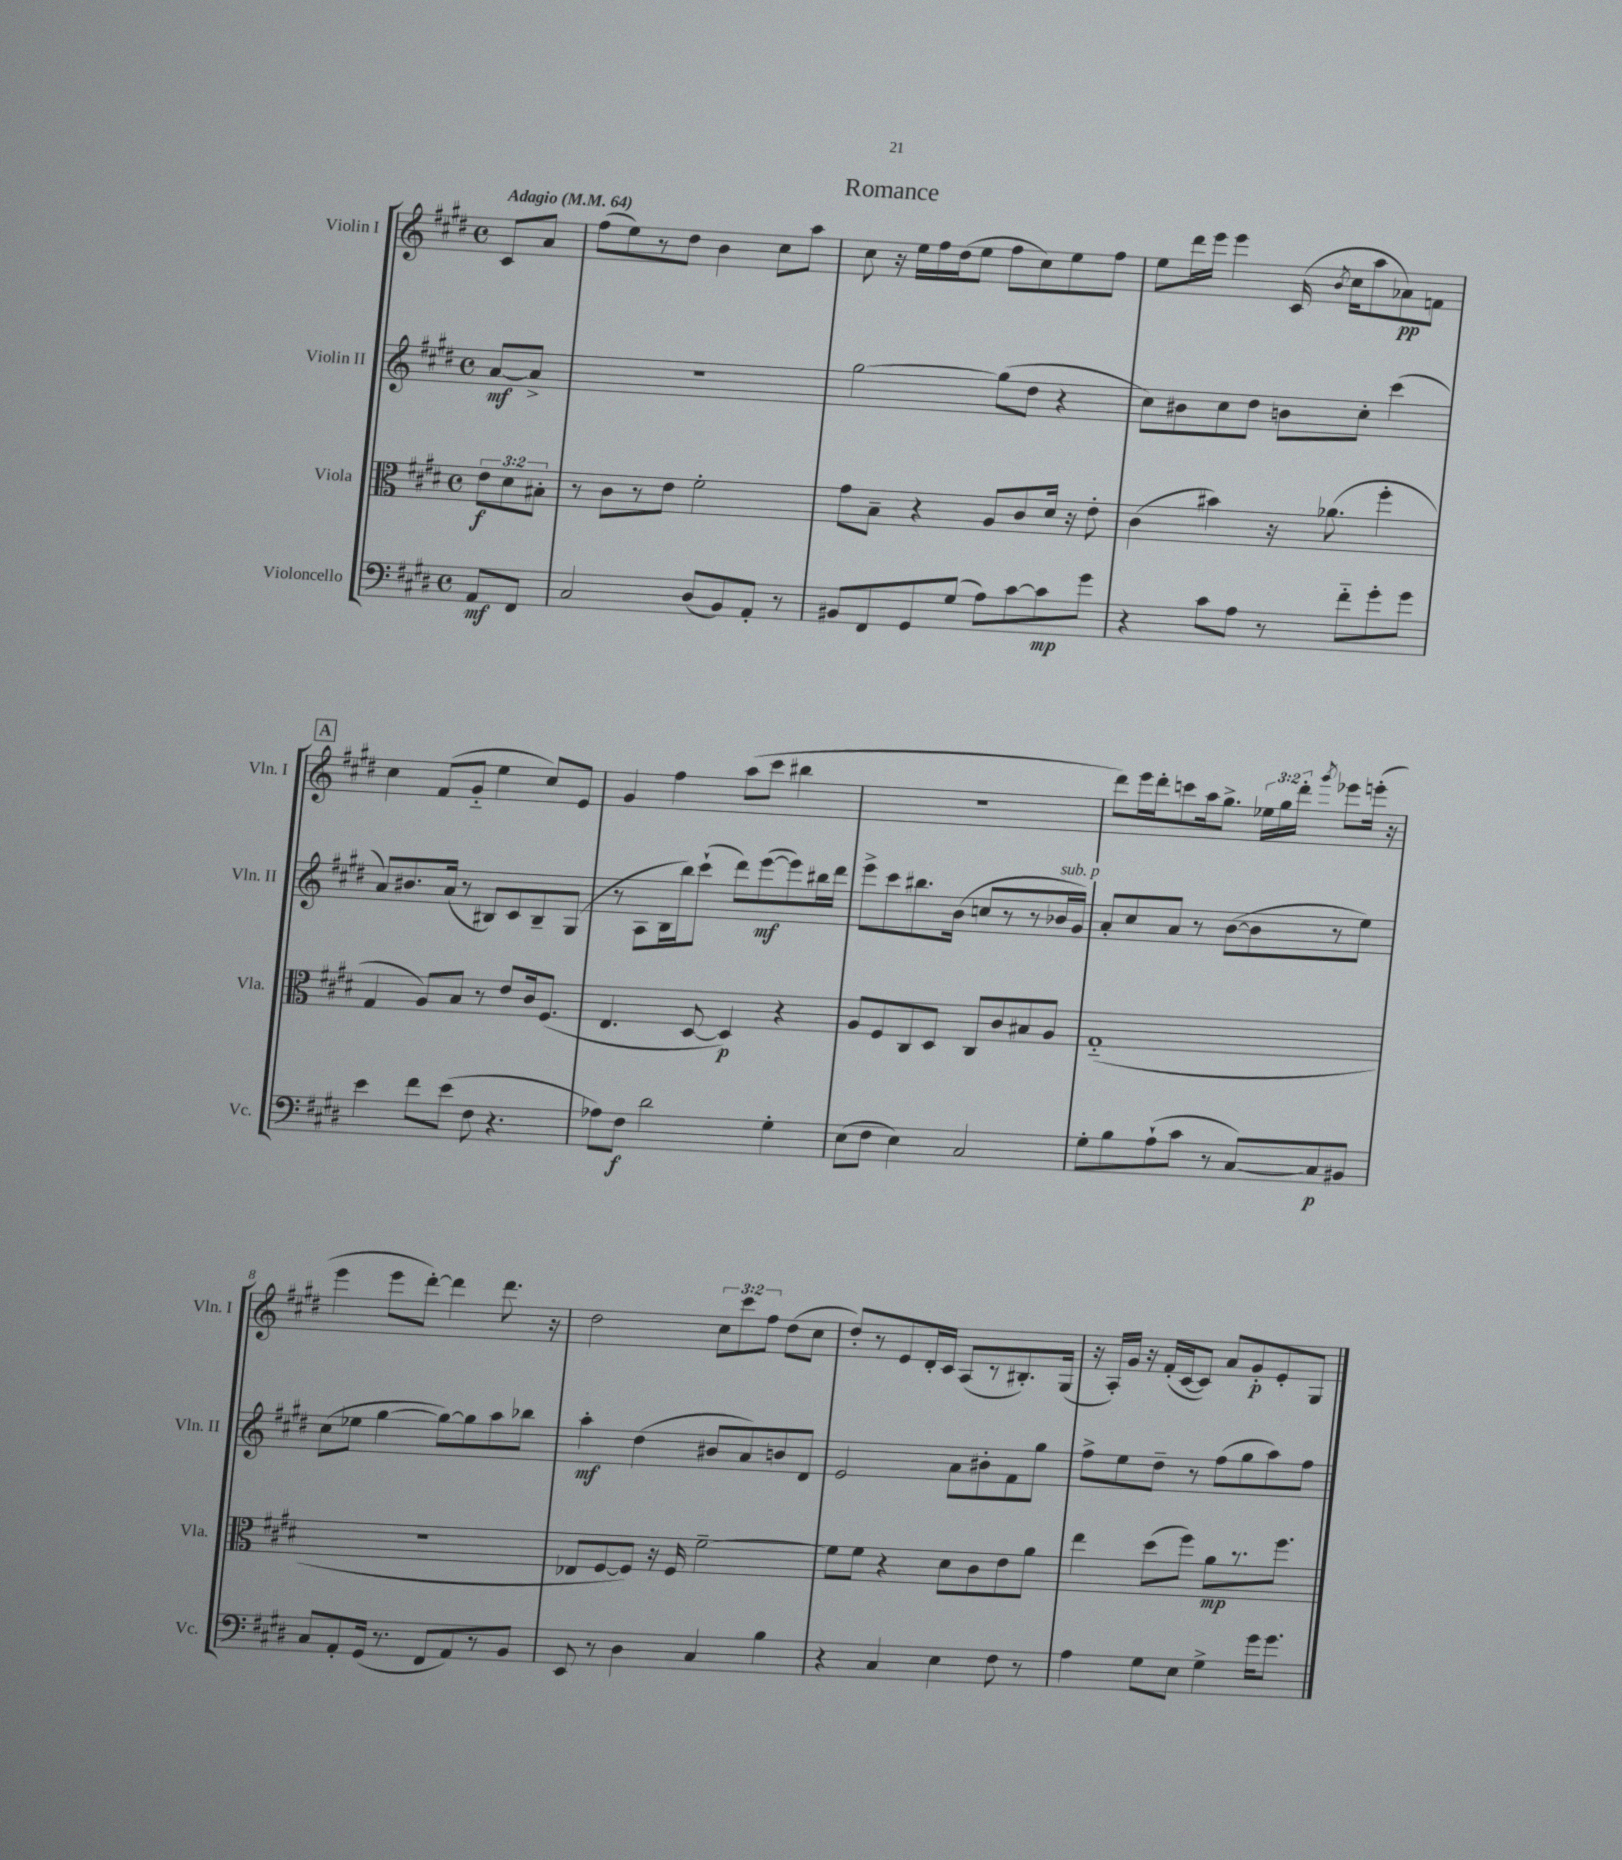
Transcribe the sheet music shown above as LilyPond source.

\header { title = "Romance" }
<<
\new StaffGroup <<
\new Staff = "s0" \with { instrumentName = "Violin I" shortInstrumentName = "Vln. I" } {
    \clef treble \key e \major \defaultTimeSignature \time 4/4 \override Staff.TupletNumber.text = #tuplet-number::calc-fraction-text \partial 4 \tempo "Adagio" 4 = 64
    \autoBeamOff cis'8[ a'8] |
    fis''8[( e''8) r8 dis''8] b'4 cis''8[ a''8] |
    cis''8 r16 e''16[ fis''16 dis''16( e''8] fis''8[ cis''8) e''8 fis''8] |
    e''8[ dis'''16 e'''16] e'''4 cis'16( \acciaccatura { b'8 } cis''16[ a''8 aes'8\pp) f'8] |
    \mark \markup { \box "A" } cis''4 fis'8[( gis'8]-_ e''4 cis''8[) e'8] |
    gis'4 fis''4 a''8[( cis'''8] bis''4 |
    R1 |
    dis'''8[) e'''16 dis'''16-. c'''8 a''16 gis''8.]-> \tuplet 3/2 { ees''16[ gis''16 dis'''16]-. } \acciaccatura { gis'''8 } ees'''8[ e'''16]-.( r16 |
    e'''4 e'''8[ dis'''8]~-.) dis'''4 dis'''8. r16 |
    dis''2 \tuplet 3/2 { cis''8[ cis'''8 fis''8] } dis''8[( cis''8] |
    dis''8[-.) r8 e'8 dis'16-. cis'16] a8[( r8 bis8.-.) gis16]( |
    r16 a16[-.) gis'16] r16 fis'16[-.( cis'16~ cis'8]) a'8[ gis'8-.\p e'8-. gis8] \bar "|." |
}
\new Staff = "s1" \with { instrumentName = "Violin II" shortInstrumentName = "Vln. II" } {
    \clef treble \key e \major \defaultTimeSignature \time 4/4 \partial 4
    \autoBeamOff a'8[~\mf a'8]-> |
    R1 |
    gis''2~ gis''8[( dis''8] r4 |
    cis''8[) bis'8 cis''8 dis''8] b'8[ cis''8]-. cis'''4( |
    \mark \markup { \box "A" } a'8[) bis'8. a'16]( r8 bis8[) cis'8 bis8-- gis8]( |
    r8 a8[ b16 b''16) cis'''8]-!( dis'''8[) e'''8~\mf( e'''8) bis''16 dis'''16] |
    e'''8[-> cis'''8 bis''8. b'16]( c''8[ r8 r8 bes'16^\markup { \italic "sub. p" } gis'16]) |
    a'8[-. cis''8 a'8] r8 b'8[~( b'8 r8 e''8]) |
    cis''8[( ees''8] gis''4~ gis''8[~) gis''8 a''8 bes''8] |
    a''4-.\mf dis''4( bis'8[ a'8) b'8 dis'8] |
    e'2 a'8[ bis'8-. fis'8 gis''8] |
    fis''8[-> e''8 dis''8]-- r8 fis''8[( gis''8 a''8) fis''8] \bar "|." |
}
\new Staff = "s2" \with { instrumentName = "Viola" shortInstrumentName = "Vla." } {
    \clef alto \key e \major \defaultTimeSignature \time 4/4 \override Staff.TupletNumber.text = #tuplet-number::calc-fraction-text \partial 4
    \autoBeamOff \tuplet 3/2 { e'8[\f dis'8 bis8]-. } |
    r8 cis'8[ r8 e'8] fis'2-. |
    gis'8[ b8]-- r4 a8[ cis'8 dis'16] r16 e'8-. |
    cis'4( bis'4) r16 aes'8.( fis''4-. |
    \mark \markup { \box "A" } gis4 a8[) b8] r8 e'8[ cis'16 fis8.]( |
    e4. dis8~ dis4\p) r4 |
    a8[ fis8 cis8 dis8] cis8[ cis'8 bis8 a8] |
    gis1-_( |
    r1 |
    ees8[ fis8~ fis8]) r16 fis16 fis'2~-- |
    fis'8[ fis'8] r4 dis'8[ cis'8 e'8 a'8] |
    e''4 dis''8[( fis''8]) a'8[\mp r8. fis''8.] \bar "|." |
}
\new Staff = "s3" \with { instrumentName = "Violoncello" shortInstrumentName = "Vc." } {
    \clef bass \key e \major \defaultTimeSignature \time 4/4 \partial 4
    \autoBeamOff a,8[\mf fis,8] |
    cis2 dis8[( b,8) a,8]-. r8 |
    bis,8[ fis,8 gis,8 gis8]( a8[) cis'8~ cis'8\mp gis'8] |
    r4 cis'8[ a8] r8 fis'8[-_ gis'8-. gis'8] |
    \mark \markup { \box "A" } e'4 fis'8[ e'8]( fis8 r4. |
    aes8[) fis8]\f dis'2 gis4-. |
    e8[( fis8] e4) cis2 |
    gis8[-. b8 a8-!( cis'8] r8 cis8[~) cis8\p bis,8] |
    cis8[ a,8-. gis,16]( r8. fis,8[ a,8) r8 b,8] |
    e,8 r8 dis4 cis4 b4 |
    r4 cis4 e4 fis8 r8 |
    a4 gis8[ e8] gis4-> gis'16[ gis'8.] \bar "|." |
}
>>
>>
